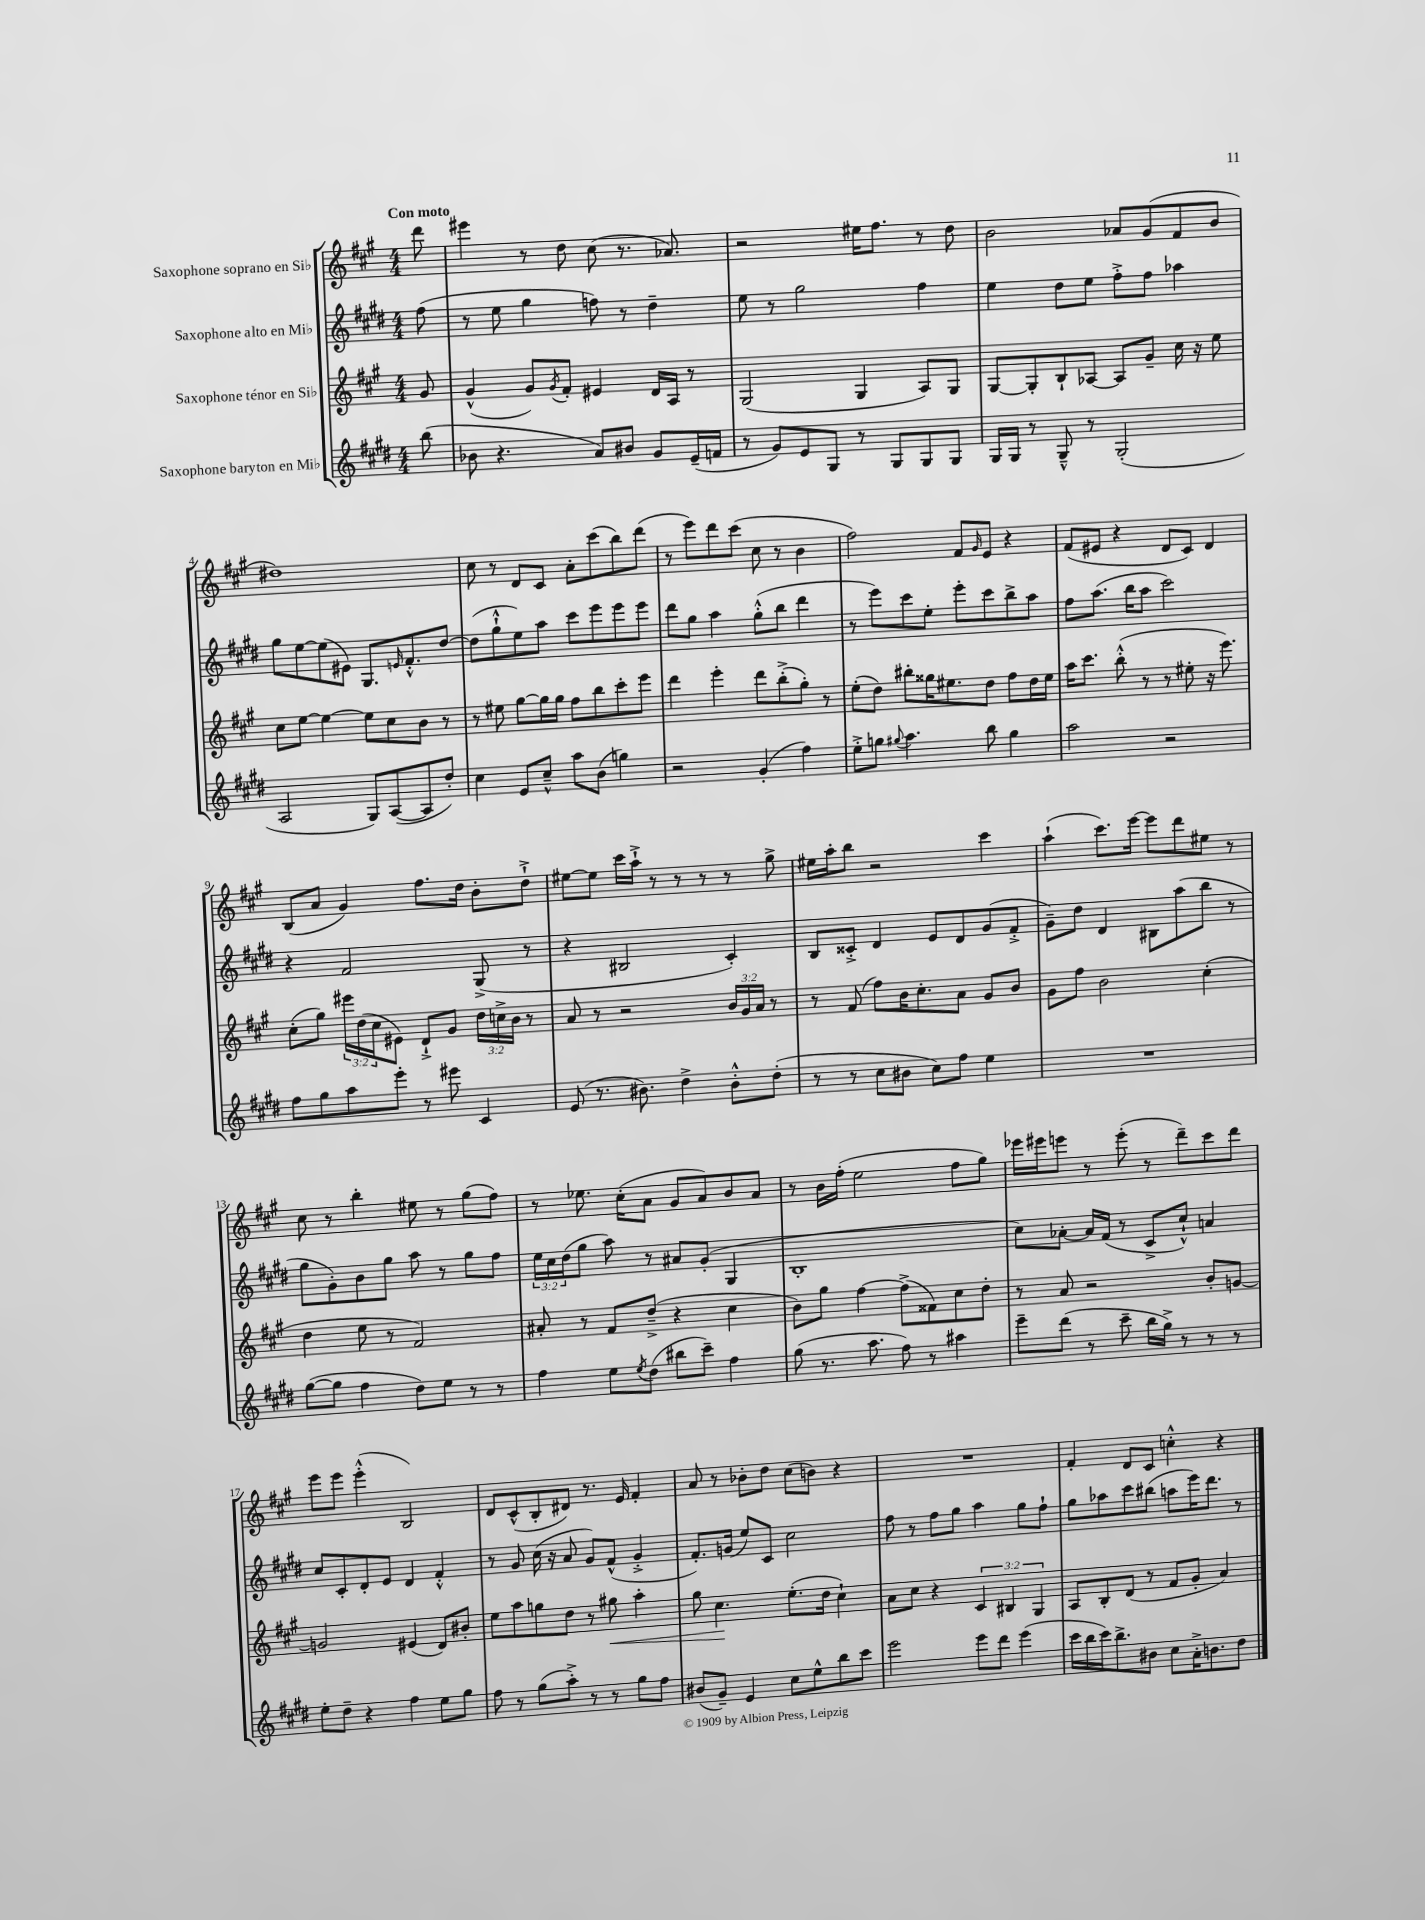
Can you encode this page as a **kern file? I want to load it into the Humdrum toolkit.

**kern	**kern	**kern	**kern
*staff4	*staff3	*staff2	*staff1
*clefG2	*clefG2	*clefG2	*clefG2
*k[f#c#g#d#]	*k[f#c#g#]	*k[f#c#g#d#]	*k[f#c#g#]
*M4/4	*M4/4	*M4/4	*M4/4
(8bb	8g#	(8ff#	8ddd
=	=	=	=
8b-	(4g#^^	8r	4eee#
4.r	.	8ee	.
.	8g#)	4gg#	8r
.	8qg#	.	.
.	8f#'	.	8dd
8a)	4e#	8ff)	(8cc#
8b#	.	8r	8.r
8g#	16d	4dd#~	.
.	16A	.	8.a-)
(16e~	8r	.	.
16f	.	.	.
=	=	=	=
8r	(2G#	8ee	2r
8g#)	.	8r	.
8e	.	2gg#	.
8G#	.	.	.
8r	4G#	.	16ee#
.	.	.	8.ff#
8G#	.	.	.
8G#	8A)	4ff#	8r
8G#	8G#	.	8dd
=	=	=	=
16G#	[8G#	4ee	2b
16G#	.	.	.
8r	8G#']	.	.
8G#~^^	8B`	8dd#	.
8r	[8A-	8ee	.
(2G#'	8A-]	8ff#'^	8a-
.	8g#~	8ff#	(8g#
.	16cc#	4aa-	8f#
.	16r	.	.
.	8ee	.	8b
=	=	=	=
2A	8cc#	8gg#	1dd#)
.	[8ee	[8ee	.
.	4ee_	(8ee]	.
.	.	8e#)	.
8G#)	8ee]	8.G#	.
([8A	8cc#	.	.
.	.	16qqe	.
.	.	8.f#'^^	.
8A]	8b	.	.
8dd#')	8r	[8dd#	.
=	=	=	=
4cc#	8r	(8dd#]	8cc#
.	8ee#	8gg#`^^	8r
8e	[8gg#	8ee)	8d
8cc#~^^	16gg#]	8aa	8c#
.	16gg#	.	.
8aa	8ff#	8ccc#	8a'
(8b	8bb	8eee	(8ccc#
4gg)	8ccc#'	8eee	8bb)
.	8eee	8eee	(8ddd
=	=	=	=
2r	4ddd	8ddd#	8r
.	.	8gg#	8eee)
.	4eee'	4aa	8ddd
.	.	.	(8ccc#
(4g#'	8ddd	(8gg#'^^	8cc#
.	(8bb'^	8bb	8r
4ff#)	8gg#')	4ddd#	4b
.	8r	.	.
=	=	=	=
8ee'^	(8ee'	8r	2ff#)
8gg	8dd)	8eee)	.
8qqgg#	.	.	.
4.aa	8bb#'	8ccc#	.
.	16gg##	8ee'	.
.	8.ee#	.	.
.	.	8eee'	8f#
.	.	.	16qqg#
8bb	8dd	8ccc#	8e
4gg#	8ff#	8bb^	4r
.	16dd	8aa	.
.	16ee#	.	.
=	=	=	=
2aa	16aa	8ff#	(8f#
.	8.ccc#	.	.
.	.	(8.aa	8e#
.	(8bb'^^	.	4r
.	.	16bb	.
.	8r	8aa	.
2r	8r	2ccc#)	8d
.	8ee#'	.	8c#)
.	16r	.	4d
.	8.eee)	.	.
=	=	=	=
8ff#	(8cc#'	4r	(8B
8gg#	8gg#)	.	8a
8aa	24eee#	2f#	4g#)
.	(24dd	.	.
.	24cc#	.	.
8eee'	8e#)	.	.
8r	8d`^	.	8.ff#
8eee#	8g#	.	.
.	.	.	16dd
4c#	24dd	(8G#^	8b'
.	24cc^	.	.
.	24b	.	.
.	8r	8r	8dd`^
=	=	=	=
(8e	8a	4r	[8ee#
8.r	8r	.	8ee#]
.	2r	2B#	16ccc#
8.b#)	.	.	16aa`^
.	.	.	8r
4dd#^	.	.	8r
.	.	.	8r
8b#'^^	24b	4c#')	8r
.	24g#	.	.
.	24a	.	.
(8dd#'	8r	.	8gg#^
=	=	=	=
8r	8r	8B	16ee#
.	.	.	16aa'
8r	(8f#	8c##'^	8bb
8cc#	8ff#)	4d#	2r
8b#	16b	.	.
.	8.cc#'	.	.
8cc#)	.	8e	.
8ff#	8a	8d#	.
4ee	8g#	(8g#	4ccc#
.	8b	8f#'^	.
=	=	=	=
1r	8g#	8g#~)	(4aa`
.	8ff#	8dd#	.
.	2b	4d#	8.ccc#)
.	.	.	[16eee
.	.	8B#	8eee]
.	.	(8aa	8ddd
.	(4cc#'	8bb	8ee#
.	.	8r	8r
=	=	=	=
([8gg#	4dd	8gg#	8cc#
8gg#]	.	8g#')	8r
4ff#	8ee	8b	4bb'
.	8r	8gg#	.
8dd#)	2f#)	8aa	8ee#
8ee	.	8r	8r
8r	.	8gg#	(8gg#
8r	.	8ff#	8ff#)
=	=	=	=
4ff#	8a#'	24ee	8r
.	.	24cc#	.
.	.	(24dd#	.
.	8r	8gg#	8.ee-
8ee	8f#	8aa)	.
.	.	.	(16cc#'
8qee	.	.	.
(8dd#	(8dd~^	8r	8a
8bb#	4r	8a#	8g#
8ccc#~)	.	(8g#'	8a)
4ff#	4cc#	4G#	8b
.	.	.	8a
=	=	=	=
(8gg#	8b)	1B'	8r
8.r	8gg#	.	16b
.	.	.	(16ff#'
.	[4ff#	.	2ee
8.aa	.	.	.
8ff#)	(8ff#^]	.	.
8r	8f##)	.	.
4aa#	8cc#	.	8ff#
.	8dd'	.	8gg#)
=	=	=	=
8eee~	8r	8cc#)	16eee-
.	.	.	16eee#
(8ddd#	8a	[8a-'	8eee
8r	2r	16a-]	8r
.	.	(16f#	.
8ccc#~	.	8r	(8eee'
16bb	.	8c#^	8r
16gg#^)	.	.	.
8r	.	8cc#`^^)	8ddd~)
8r	8b'	4a	8ccc#
8r	[8g	.	8ddd
=	=	=	=
8ee'	2g]	8cc#	8eee
8dd#~	.	8c#'	8eee
4r	.	8d#'	(4eee'^^
.	.	8e	.
4ff#	(4e#	4d#	2B)
8ee	8d)	4f#'^^	.
8gg#	8b#'	.	.
=	=	=	=
8ff#	8ee	8r	8d
8r	8aa	8g#	(8c#^^
(8gg#	8gg	(16cc#	8B'
.	.	16r	.
8aa'^)	8dd	8a	8d#)
8r	8r	8g#)	8.r
8r	8gg#	(8f#^^	.
.	.	.	16e
8gg#	4aa'	4g#'^	4f#'
8ff#	.	.	.
=	=	=	=
(8b#	8gg#	8.f#')	8a
8g#~)	4.cc#	.	8r
.	.	(16g	.
4e	.	8ee)	8b-'
.	.	8c#	8dd
8cc#	(8.ee'	2cc#	(8cc#
8ee^^	.	.	8b)
.	16dd	.	.
8bb	4cc#`)	.	4r
8ccc#	.	.	.
=	=	=	=
2eee	8a	8ff#	1r
.	8cc#	8r	.
.	4r	8ff#	.
.	.	8gg#	.
8eee	6c#	4aa	.
8ddd#	.	.	.
.	6B#	.	.
(4eee	.	8gg#	.
.	6G#	.	.
.	.	8ff#`	.
=	=	=	=
16ccc#	8A	8gg#	4f#'
16bb	.	.	.
16ccc#)	8B'	8aa-	.
8.bb^	.	.	.
.	(8d	8ccc#	8d
8b#	8r	(8bb#	8c#
8cc#	8f#	8aa	4cc'^^
16a'^	8g#'	16eee)	.
8.b	.	8.ddd#	.
.	4a)	.	4r
8dd#	.	8r	.
==	==	==	==
*-	*-	*-	*-
